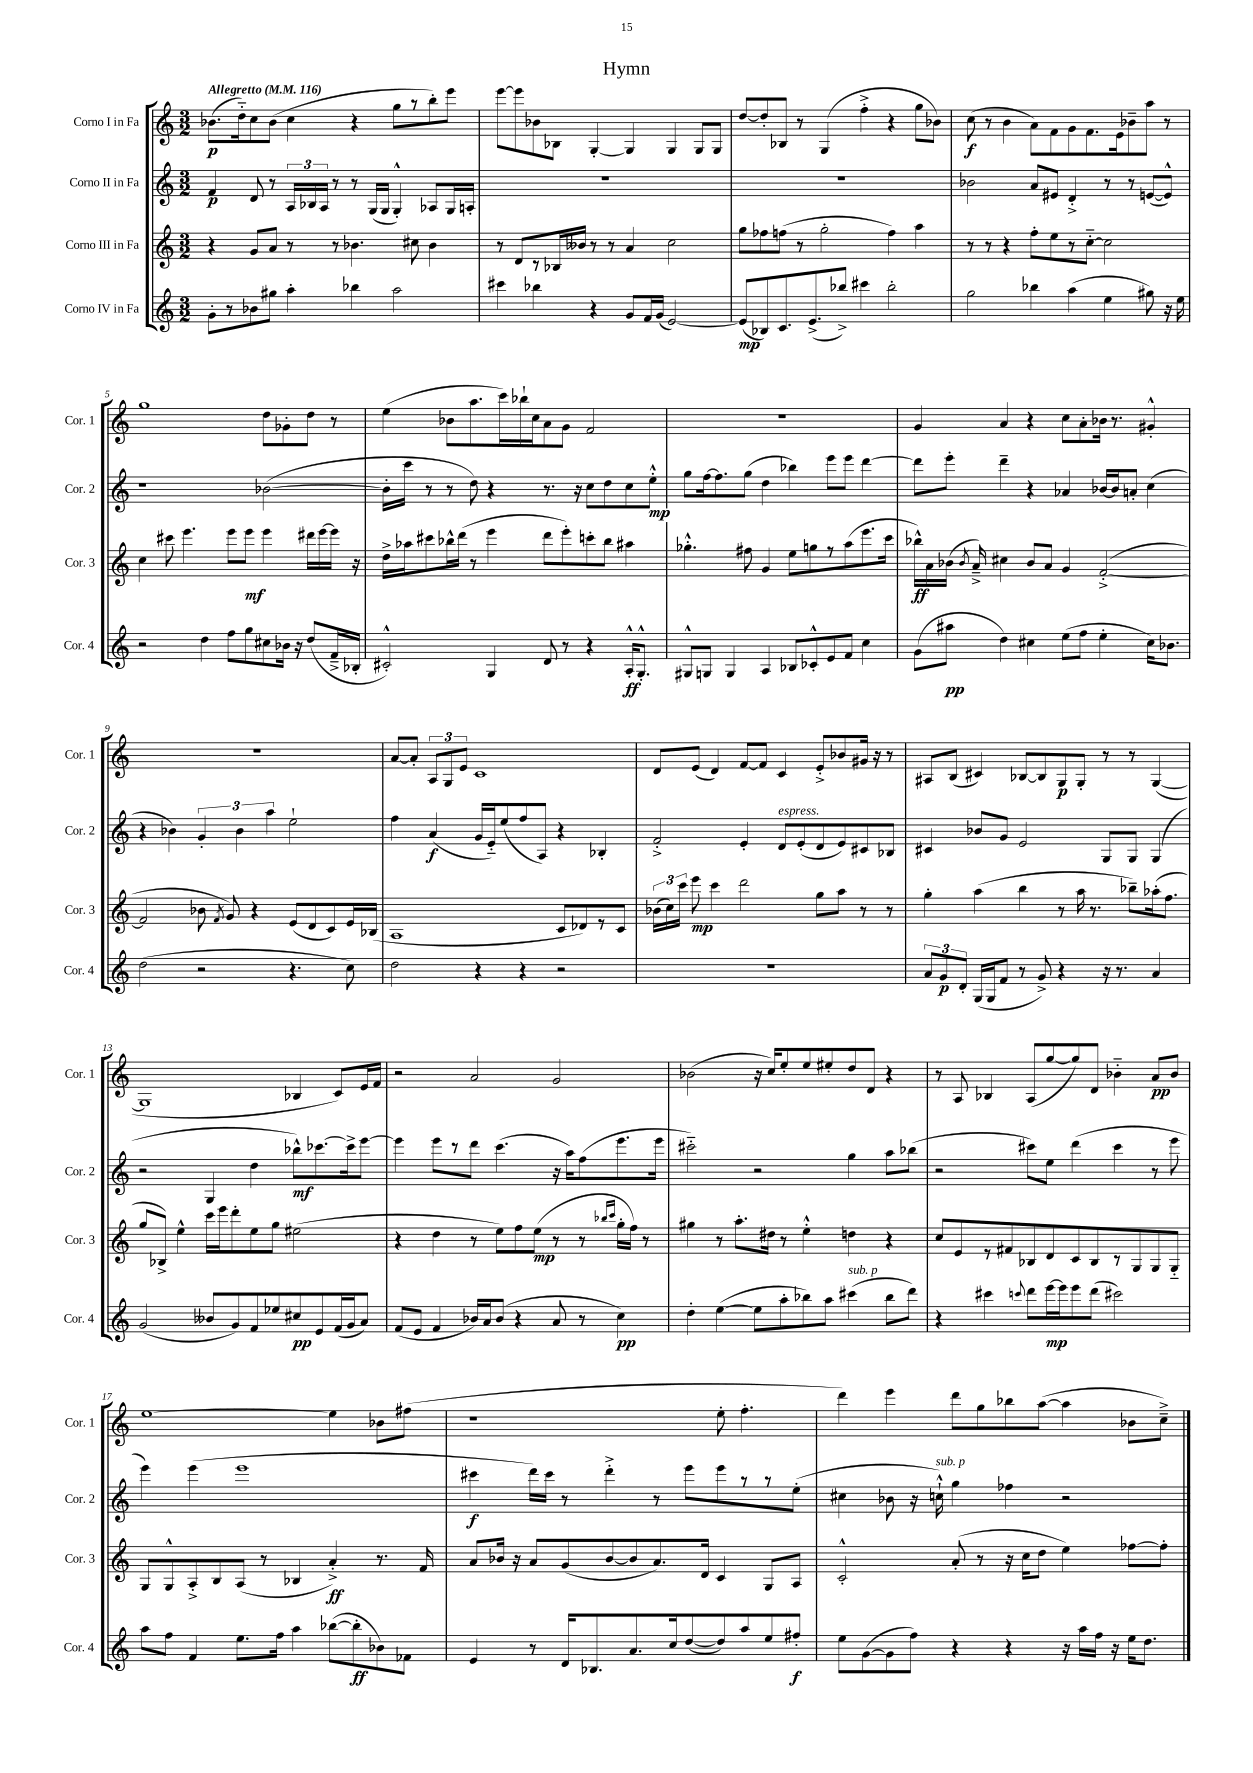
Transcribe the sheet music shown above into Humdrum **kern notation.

**kern	**kern	**kern	**kern
*staff4	*staff3	*staff2	*staff1
*clefG2	*clefG2	*clefG2	*clefG2
*k[]	*k[]	*k[]	*k[]
*M3/2	*M3/2	*M3/2	*M3/2
*MM116	*MM116	*MM116	*MM116
8g'\L	4r	4f/	(8.b-\L
8r	.	.	.
.	.	.	16dd'~\k)
8b-\	8g/L	8d/	8cc\
8gg#\J	8a/J	8r	(8b-\J
4aa'\	8r	24A/LL	4cc\
.	.	24B-/	.
.	.	24A/JJ	.
.	8r	8r	.
4bb-\	4.b-\	8r	4r
.	.	(16G/LL	.
.	.	16G/JJ	.
2aa\	.	4G'^^/)	8gg\L
.	8cc#\	.	8r
.	4b-\	8A-/L	8bb'\)
.	.	16G/L	8eee\J
.	.	16A'/JJ	.
=	=	=	=
4ccc#\	8r	1.r	[8eee\L
.	8d/L	.	8eee\]
4bb-\	8r	.	8b-\
.	16B-/L	.	8B-\J
.	16b--/JJ	.	.
4r	8r	.	[4G'/
.	8r	.	.
8g/L	4a/	.	4G/]
16f/L	.	.	.
(16g/JJ	.	.	.
[2e/)	2cc\	.	4G/
.	.	.	8G/L
.	.	.	8G/J
=	=	=	=
(8e/]L	8gg\L	1.r	[8dd/L
8B-/)	8ff-\	.	8dd'/]
8.c/	(8ff\J	.	8B-/J
.	8r	.	8r
(8.e^/	.	.	.
.	2gg'\	.	(4G/
8bb-^/J)	.	.	.
4ccc#\	.	.	4ff'^\
2bb-'\	4ff\)	.	4r
.	4aa\	.	8gg\L
.	.	.	8b-\J)
=	=	=	=
2gg\	8r	2b-\	(8cc\
.	8r	.	8r
.	4r	.	4b\
4bb-\	8ff'\L	8a/L	8a\L)
.	8ee\	8e#/J	8f\
(4aa\	8r	4d'^/	8g\
.	[8cc'~\J	.	8.f\
4ee\	2cc\]	8r	.
.	.	.	16e\k
.	.	8r	8b-~\
8gg#\)	.	([8e/L	8aa\J
16r	.	8e^^/]J)	8r
16ee\	.	.	.
=	=	=	=
2r	4cc\	1r	1gg
.	8ccc#\	.	.
.	4.eee\	.	.
4dd\	.	.	.
8ff\L	8eee\L	.	.
8gg\	8eee\J	.	.
8cc#\	4eee\	([2b-\	8dd\L
16b-\Jk	.	.	8g-'\
16r	.	.	.
(8dd/L	16ddd#\LL	.	8dd\J
.	[16eee\	.	.
16f~^/L	16eee\]JJ	.	8r
16B-'/JJ	16r	.	.
=	=	=	=
2c#'^^/)	16dd^\LL	16b-'\]LL	(4ee\
.	16aa-\J	16ccc\JJ	.
.	8ccc#\	8r	.
.	16bb-^^\L	8r	8b-\L
.	(16ddd\JJ	.	.
.	8r	8dd\)	8.aa\
4G/	4eee\	4r	.
.	.	.	16ccc\L)
.	.	.	16bb-`\
.	.	.	16cc\J
8d/	8ddd\L	8.r	8a\
8r	8eee'\)	.	8g\J
.	.	16r	.
4r	8ccc'\	8cc\L	2f/
.	8bb-\J	8dd\	.
16A'^^/LK	4aa#\	8cc\	.
8.G'^^/J	.	.	.
.	.	8ee'^^\J	.
=	=	=	=
8G#^^/L	4.gg-'^^\	8gg\L	1.r
8G/J	.	[16ff\k	.
.	.	8.ff\]	.
4G/	.	.	.
.	8ff#\	(8gg\J	.
4A/	4g/	4dd\	.
8B-/L	8ee\L	4bb-\)	.
8c-'^^/	8gg\	.	.
8e/	8r	8eee\L	.
8f/J	(8aa\	8eee\J	.
4cc\	8.eee\	[4ddd\	.
.	16ccc\Jk	.	.
=	=	=	=
(8g\L	16bb-^^\LL)	8ddd\]L	4g/
.	16a\	.	.
8aa#\J	(16b-\JJ	8eee'\J	.
.	8qb-/	.	.
.	16a~^/)	.	.
4dd\)	4cc#\	4ddd~\	4a/
4cc#\	8b-/L	4r	4r
.	8a/J	.	.
(8ee\L	4g/	4a-/	8cc\L
8ff\J	.	.	8a'\
4ee'\	([2f'^/	[16b-/LL	16b-\Jk
.	.	16b-/]J	8.r
.	.	8a'/J	.
16cc#\LK)	.	(4cc\	4g#'^^/
8.b-\J	.	.	.
=	=	=	=
(2dd\	2f/]	4r	1.r
.	.	4b-\)	.
2r	8b-\	6g'/	.
.	8qf/	.	.
.	8g/)	.	.
.	.	6b-\	.
.	4r	.	.
.	.	6aa\	.
4.r	(8e/L	2ee`\	.
.	8d/	.	.
.	8c/)	.	.
8cc\)	16e/L	.	.
.	(16B-/JJ	.	.
=	=	=	=
2dd\	1A	4ff\	[8a/L
.	.	.	8a'/]J
.	.	(4a/	12A/L
.	.	.	12G/
.	.	.	12e/J
4r	.	16g/LL	1c
.	.	16e'~/J)	.
.	.	(8ee/	.
4r	.	8ff/	.
.	.	8A/J)	.
2r	8c/L	4r	.
.	8d-/)	.	.
.	8r	4B-'/	.
.	8c/J	.	.
=	=	=	=
1.r	(24b-\LL	2f'^/	8d/L
.	24cc\)	.	.
.	24ccc\JJ	.	.
.	8eee\	.	(8e/J
.	4ccc\	.	4d/)
.	2ddd\	4e'/	[8f/L
.	.	.	8f/]J
.	.	8d/L	4c/
.	.	(8e'/	.
.	8gg\L	8d/	8e'^/L
.	8aa\J	8e/)	8b-/
.	8r	8c#/	16g#/Jk
.	.	.	16r
.	8r	8B-/J	8r
=	=	=	=
12a/L	4gg'\	4c#/	8A#/L
12g/	.	.	.
.	.	.	(8B/J
12d'/J	.	.	.
(16G/LL	(4aa\	8b-/L	4c#/)
16G/J	.	.	.
8f/J	.	8g/J	.
8r	4bb\	2e/	[8B-/L
8g^/)	.	.	8B-/]
4r	8r	.	8G/
.	16aa\	.	8G'/J
.	8.r	.	.
16r	.	8G/L	8r
8.r	.	.	.
.	8bb-~\L)	8G/J	8r
4a/	(16aa-'\k	(4G/	([4G/
.	8.ff\J	.	.
=	=	=	=
(2g/	8gg/L	2r	1G]
.	8B-^/J)	.	.
.	4ee^^\	.	.
8b--/L	16ccc\LL	4G/	.
.	16eee\J	.	.
8g/)	8ddd'\	.	.
8f/	8ee\	4dd\	.
8ee-/	8gg\J	.	.
8cc#/	(2ee#\	8bb-^^\L)	4B-/
8e/	.	[8.ccc-\	.
(16f/L	.	.	8c/L)
16g/J	.	16ccc-^\]k	.
8a/J)	.	[8eee\J	16e/L
.	.	.	16f/JJ
=	=	=	=
(8f/L	4r	4eee\]	2r
8e/J	.	.	.
4f/	4dd\	8eee\L	.
.	.	8r	.
16b-/LL)	8r	8ddd\J	2a/
16a/J	.	.	.
(8b-/J	8ee\L)	(4.ccc\	.
4r	8ff\	.	.
.	(8ee\J	.	.
8a/	8r	16r	2g/
.	.	16aa\LK)	.
8r	8r	(8ff\	.
.	16qqbb-/LL	.	.
.	16qqccc/JJ	.	.
4cc\)	16gg'\LL	8.eee\	.
.	16ff\JJ)	.	.
.	8r	.	.
.	.	16eee\Jk	.
=	=	=	=
4dd'\	4gg#\	2ccc#'~\)	(2b-\
([4ee\	8r	.	.
.	8.aa'\L	.	.
8ee\]L	.	2r	16r
.	16dd#\Jk	.	16cc/LK)
8aa'\	8r	.	8ee'/
8bb-\)	4ee'^^\	.	8ee/
8aa\J	.	.	8ee#'/
(4ccc#\	4dd\	4gg\	8dd/
.	.	.	8d/J
8bb-\L	4r	8aa\L	4r
8ddd\J)	.	(8bb-\J	.
=	=	=	=
4r	8cc/L	2r	8r
.	8e/	.	8A/
4ccc#\	8r	.	4B-/
.	8f#/	.	.
8qqccc/	.	.	.
8ddd\L	8B-/	8ccc#\L)	(8A/L
[16eee\L	8d/	8ee\J	[8gg/
16eee\]J	.	.	.
8eee\	8c/	(4ddd\	8gg/])
(8ddd\J	8B-/	.	8d/J
2ccc#\)	8r	4ccc#\	4b-'~\
.	8G/	.	.
.	8G/	8r	8a/L
.	8G'~/J	8eee\	8b-/J
=	=	=	=
8aa\L	8G/L	4eee\)	[1ee
8ff\J	8G^^/	.	.
4f/	8A'^/	(4eee\	.
.	8B/	.	.
8.ee\L	(8A/J	1eee	.
.	8r	.	.
16ff\Jk	.	.	.
4aa\	4B-/	.	.
([8bb-\L	4a'^/)	.	4ee\]
8bb-'\]	.	.	.
8b-\)	8.r	.	8b-\L
8f-\J	.	.	(8ff#\J
.	16f/	.	.
=	=	=	=
4e/	8a/L	4ccc#\	1r
.	16b-/Jk	.	.
.	16r	.	.
8r	8a/L	16ddd\LL)	.
.	.	16ccc#\JJ	.
16d/LK	(8g/	8r	.
8.B-/	.	.	.
.	[8b-/	4ddd'^\	.
8.a/	8b-/]	.	.
.	8.a/)	8r	.
16cc/k	.	.	.
([8dd/	.	8eee\L	.
.	16d/Jk	.	.
8dd/])	4c/	8eee\	8ee'\
8aa/	.	8r	4.ff'\
8ee/	8G/L	8r	.
8ff#'/J	8A/J	(8ee'\J	.
=	=	=	=
8ee\L	2c'^^/	4cc#\	4ddd\)
([8g\	.	.	.
8g\]	.	8b-\	4eee\
8ff\J)	.	16r	.
.	.	16cc`^^\)	.
4r	(8a'/	4gg\	8ddd\L
.	8r	.	8gg\
4r	16r	4ff-\	8bb-\
.	16cc\LK	.	.
.	8dd\J	.	([8aa\J
16r	4ee\)	2r	4aa\]
16aa\LL	.	.	.
16ff\JJ	.	.	.
16r	.	.	.
16ee\LK	[8ff-\L	.	8b-\L
8.dd\J	.	.	.
.	8ff-'\]J	.	8cc~^\J)
==	==	==	==
*-	*-	*-	*-
